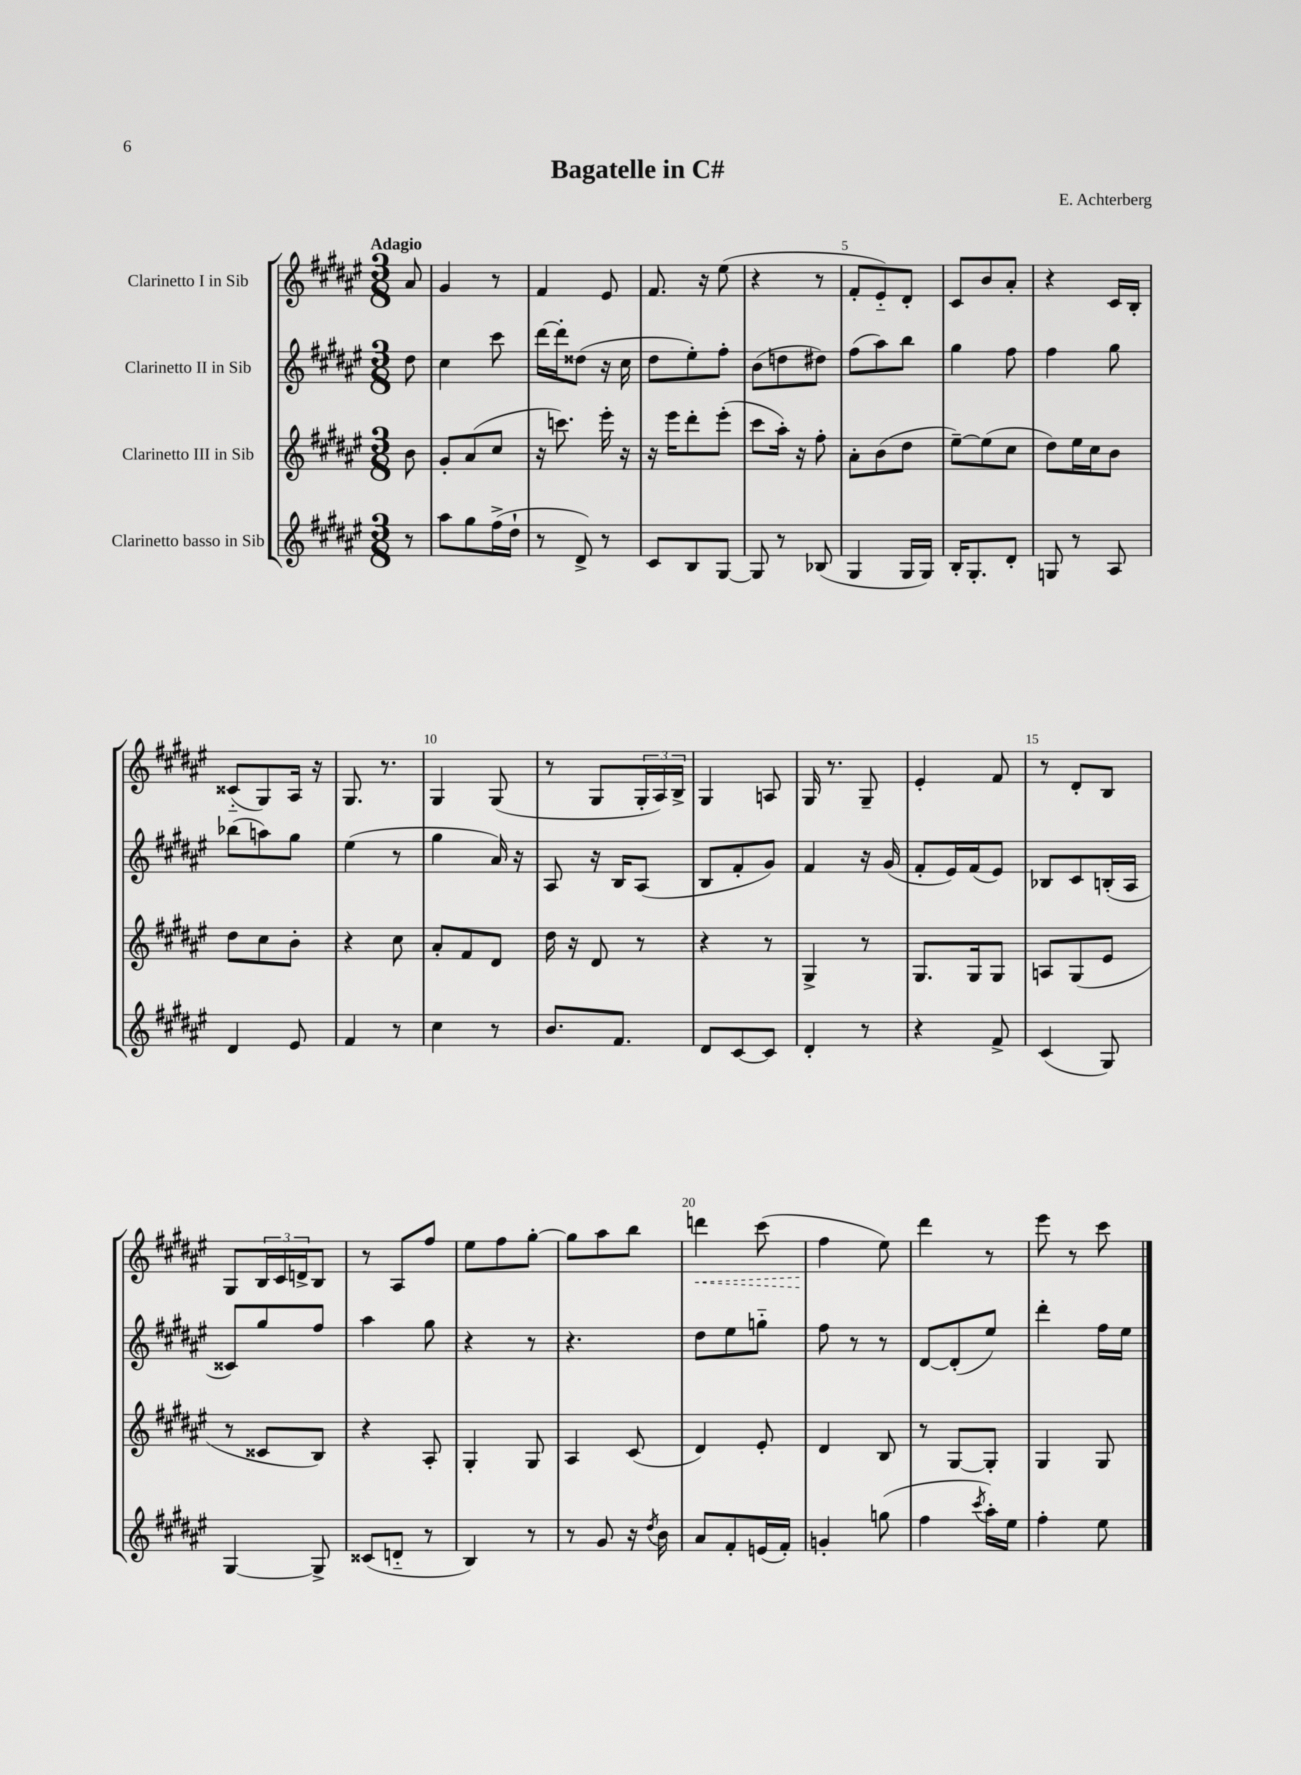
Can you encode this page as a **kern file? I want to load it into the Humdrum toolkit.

**kern	**kern	**kern	**kern
*staff4	*staff3	*staff2	*staff1
*clefG2	*clefG2	*clefG2	*clefG2
*k[f#c#g#d#a#e#]	*k[f#c#g#d#a#e#]	*k[f#c#g#d#a#e#]	*k[f#c#g#d#a#e#]
*M3/8	*M3/8	*M3/8	*M3/8
8r	8b\	8dd#\	8a#/
=	=	=	=
8aa#\L	8g#'/L	4cc#\	4g#/
8gg#\	(8a#/	.	.
(16ff#^\L	8cc#/J	8ccc#\	8r
16dd#`\JJ	.	.	.
=	=	=	=
8r	16r	[16ddd#\LL	4f#/
.	8.ccc\)	16ddd#'\]J	.
8d#^/)	.	(8dd##\J	.
8r	16eee#'\	16r	8e#/
.	16r	16cc#\	.
=	=	=	=
8c#/L	16r	8dd#\L	8.f#/
.	16eee#\LK	.	.
8B/	8ddd#'\	8ee#'\)	.
.	.	.	16r
[8G#/J	(8eee#'\J	8ff#'\J	(8ee#\
=	=	=	=
8G#/]	8ccc#\L	(8b\L	4r
8r	16aa#'\Jk)	8dd\	.
.	16r	.	.
(8B-/	8ff#'\	8dd#\J)	8r
=	=	=	=
4G#/	8a#'\L	(8ff#\L	8f#'/L
.	(8b\	8aa#\)	8e#'~/)
16G#/LL	8dd#\J	8bb\J	8d#'/J
16G#/JJ)	.	.	.
=	=	=	=
16B'/LK	[8ee#~\L)	4gg#\	8c#/L
8.G#'/	.	.	.
.	(8ee#\]	.	8b/
8d#'/J	8cc#\J	8ff#\	8a#'/J
=	=	=	=
8G/	8dd#\L)	4ff#\	4r
8r	16ee#\L	.	.
.	16cc#\J	.	.
8A#/	8b\J	8gg#\	16c#/LL
.	.	.	16B'/JJ
=	=	=	=
4d#/	8dd#\L	(8bb-\L	(8c##'~/L
.	8cc#\	8aa\)	8G#/)
8e#/	8b'\J	8gg#\J	16A#/Jk
.	.	.	16r
=	=	=	=
4f#/	4r	(4ee#\	8.G#/
.	.	.	8.r
8r	8cc#\	8r	.
=	=	=	=
4cc#\	8a#'/L	4gg#\	4G#/
.	8f#/	.	.
8r	8d#/J	16a#/)	(8G#/
.	.	16r	.
=	=	=	=
8.b/L	16dd#\	8A#/	8r
.	16r	.	.
.	8d#/	16r	8G#/L
8.f#/J	.	16B/LK	.
.	8r	(8A#/J	24G#'/L
.	.	.	24A#/)
.	.	.	24B^/JJ
=	=	=	=
8d#/L	4r	8B/L	4G#/
[8c#/	.	8f#'/	.
8c#/]J	8r	8g#/J)	8A/
=	=	=	=
4d#'/	4G#^/	4f#/	16G#/
.	.	.	8.r
8r	8r	16r	8G#~/
.	.	(16g#/	.
=	=	=	=
4r	8.G#/L	8f#'/L	4e#'/
.	.	16e#/L)	.
.	16G#/k	(16f#/J	.
8f#^/	8G#/J	8e#/J)	8f#/
=	=	=	=
(4c#/	8A/L	8B-/L	8r
.	(8G#/	8c#/	8d#'/L
8G#/)	8e#/J	(16B'/L	8B/J
.	.	16A#/JJ	.
=	=	=	=
[4G#/	8r	8c##/L)	8G#/L
.	8c##/L	8gg#/	24B/L
.	.	.	24c#/
.	.	.	24d^/J
8G#^/]	8B/J)	8ff#/J	8B/J
=	=	=	=
(8c##/L	4r	4aa#\	8r
8d'~/J	.	.	8A#/L
8r	8A#'/	8gg#\	8ff#/J
=	=	=	=
4B/)	4G#'/	4r	8ee#\L
.	.	.	8ff#\
8r	8G#/	8r	[8gg#'\J
=	=	=	=
8r	4A#/	4.r	8gg#\]L
8g#/	.	.	8aa#\
16r	(8c#/	.	8bb\J
8qdd#/	.	.	.
16b\	.	.	.
=	=	=	=
8a#/L	4d#/)	8dd#\L	4ddd\
8f#'/	.	8ee#\	.
(16e/L	8e#'/	8gg'~\J	(8ccc#\
16f#'/JJ)	.	.	.
=	=	=	=
4g'/	4d#/	8ff#\	4ff#\
.	.	8r	.
(8gg\	8B/	8r	8ee#\)
=	=	=	=
4ff#\	8r	[8d#/L	4ddd#\
.	[8G#/L	(8d#'/]	.
8qccc#/	.	.	.
16aa#'\LL)	8G#'/]J	8ee#/J)	8r
16ee#\JJ	.	.	.
=	=	=	=
4ff#'\	4G#/	4ddd#'\	8eee#\
.	.	.	8r
8ee#\	8G#/	16ff#\LL	8ccc#\
.	.	16ee#\JJ	.
==	==	==	==
*-	*-	*-	*-
